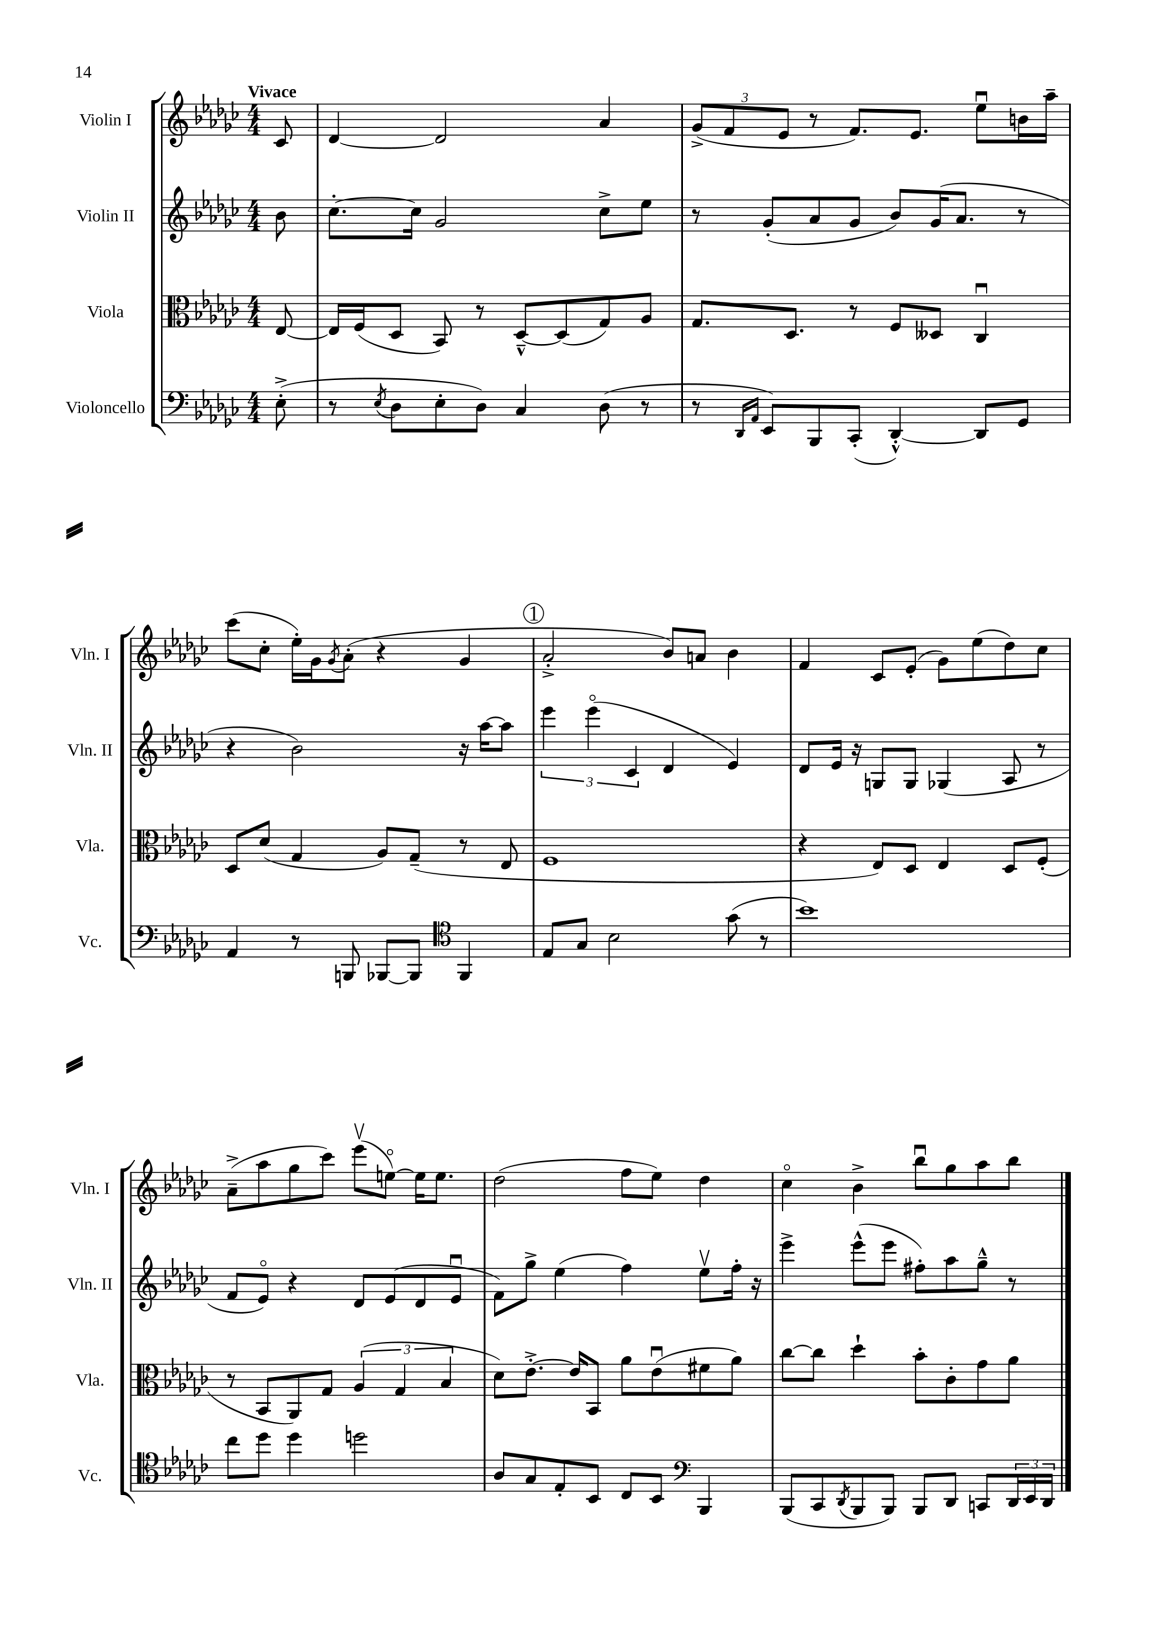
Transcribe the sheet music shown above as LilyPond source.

<<
\new StaffGroup <<
\new Staff = "s0" \with { instrumentName = "Violin I" shortInstrumentName = "Vln. I" } {
    \clef treble \key ges \major \numericTimeSignature \time 4/4 \partial 8 \tempo "Vivace"
    ces'8 |
    des'4~ des'2 aes'4 |
    \tuplet 3/2 { ges'8->( f'8 ees'8 } r8 f'8.) ees'8. ees''8\downbow b'16 aes''16-- |
    ces'''8( ces''8-. ees''16-.) ges'16 \acciaccatura { ges'8 } aes'8-.( r4 ges'4 |
    \mark \markup { \circle "1" } aes'2-.-> bes'8) a'8 bes'4 |
    f'4 ces'8 ees'8-.( ges'8) ees''8( des''8) ces''8 |
    aes'8--->( aes''8 ges''8 ces'''8) ees'''8\upbow( e''8~\flageolet) e''16 e''8. |
    des''2( f''8 ees''8) des''4 |
    ces''4\flageolet bes'4-> bes''8\downbow ges''8 aes''8 bes''8 \bar "|." |
}
\new Staff = "s1" \with { instrumentName = "Violin II" shortInstrumentName = "Vln. II" } {
    \clef treble \key ges \major \numericTimeSignature \time 4/4 \partial 8
    bes'8 |
    ces''8.~-. ces''16 ges'2 ces''8-> ees''8 |
    r8 ges'8-.( aes'8 ges'8 bes'8) ges'16( aes'8. r8 |
    r4 bes'2) r16 aes''16~ aes''8 |
    \mark \markup { \circle "1" } \tuplet 3/2 { ees'''4 ees'''4\flageolet( ces'4 } des'4 ees'4) |
    des'8 ees'16 r16 g8 g8 ges4( aes8 r8 |
    f'8 ees'8\flageolet) r4 des'8 ees'8( des'8 ees'8\downbow |
    f'8) ges''8-> ees''4( f''4) ees''8\upbow f''16-. r16 |
    ees'''4-> ees'''8-^( ees'''8 fis''8-.) aes''8 ges''8---^ r8 \bar "|." |
}
\new Staff = "s2" \with { instrumentName = "Viola" shortInstrumentName = "Vla." } {
    \clef alto \key ges \major \numericTimeSignature \time 4/4 \partial 8
    ees8~ |
    ees16 f16( des8 bes,8) r8 des8~---^ des8( ges8) aes8 |
    ges8. des8. r8 f8 deses8 ces4\downbow |
    des8 des'8( ges4 aes8) ges8--( r8 ees8 |
    \mark \markup { \circle "1" } f1 |
    r4 ees8) des8 ees4 des8 f8-.( |
    r8 bes,8 aes,8) ges8 \tuplet 3/2 { aes4( ges4 bes4 } |
    des'8) ees'8.~-.-> ees'16 bes,8 aes'8 ees'8\downbow( fis'8 aes'8) |
    ces''8~ ces''8 des''4-! bes'8-. ces'8-. ges'8 aes'8 \bar "|." |
}
\new Staff = "s3" \with { instrumentName = "Violoncello" shortInstrumentName = "Vc." } {
    \clef bass \key ges \major \numericTimeSignature \time 4/4 \partial 8
    ees8-.->( |
    r8 \acciaccatura { ees8 } des8 ees8-. des8) ces4 des8( r8 |
    r8 \grace { des,16 aes,16 } ees,8) bes,,8 ces,8-.( des,4~-.-^) des,8 ges,8 |
    aes,4 r8 b,,8 bes,,8~ bes,,8 \clef tenor f,4 |
    \mark \markup { \circle "1" } ees8 ges8 bes2 ges'8( r8 |
    bes'1) |
    ces''8 des''8 des''4 d''2 |
    aes8 ges8 ees8-. bes,8 ces8 bes,8 \clef bass bes,,4 |
    bes,,8( ces,8 \acciaccatura { des,8 } bes,,8 bes,,8) bes,,8 des,8 c,8 \tuplet 3/2 { des,16 ees,16 des,16 } \bar "|." |
}
>>
>>
\layout { \context { \Score \remove "Bar_number_engraver" } }
